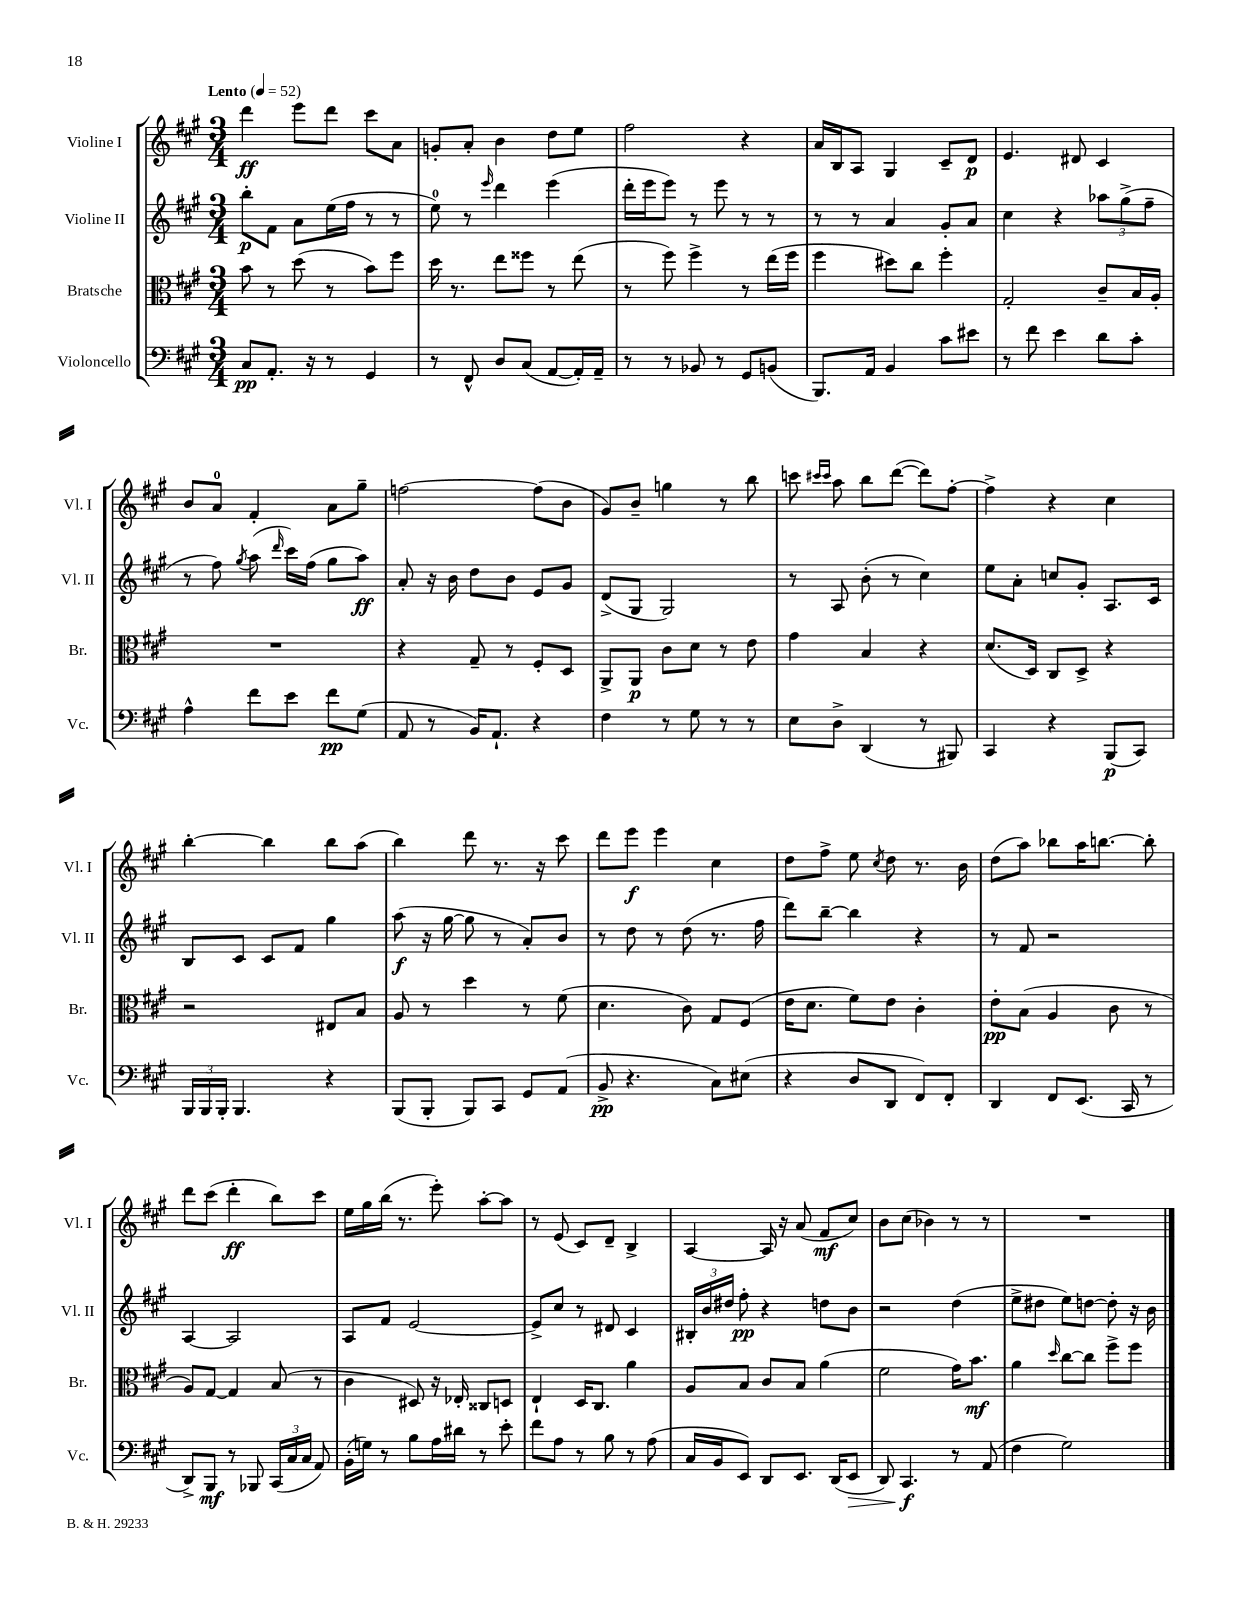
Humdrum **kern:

**kern	**kern	**kern	**kern
*staff4	*staff3	*staff2	*staff1
*clefF4	*clefC3	*clefG2	*clefG2
*k[f#c#g#]	*k[f#c#g#]	*k[f#c#g#]	*k[f#c#g#]
*M3/4	*M3/4	*M3/4	*M3/4
*MM52	*MM52	*MM52	*MM52
8C#	8b	8bb'	4ddd
8.AA'	8r	8f#	.
.	(8dd	8a	8eee
16r	.	.	.
8r	8r	(16ee	8ddd
.	.	16ff#	.
4GG#	8b)	8r	8ccc#
.	8ff#	8r	8a
=	=	=	=
8r	16dd	8ee)	8g'
.	8.r	.	.
8FF#^^	.	8r	8a'
.	.	16qqeee	.
8D	8ee	4ddd	4b
(8C#	8ff##	.	.
[8AA	8r	(4eee	8dd
16AA'])	(8ee	.	8ee
16AA~	.	.	.
=	=	=	=
8r	8r	16ddd'	2ff#
.	.	16eee	.
8r	8ff#)	8eee)	.
8BB-	4ff#^	8r	.
8r	.	8eee	.
8GG#	8r	8r	4r
(8BB	(16ee	8r	.
.	16ff#	.	.
=	=	=	=
8.BBB)	4ff#	8r	16a
.	.	.	16B
.	.	8r	8A
16AA	.	.	.
4BB	8dd#)	4a	4G#
.	8cc#	.	.
8c#	4ff#'	8g#'	8c#~
8e#	.	8a	8d
=	=	=	=
8r	2G#'	4cc#	4.e
8f#	.	.	.
4e	.	4r	.
.	.	.	8d#
8d	8c#~	12aa-	4c#
.	.	(12gg#^	.
8c#'	16B	.	.
.	.	12ff#~	.
.	16A'	.	.
=	=	=	=
4A^^	2.r	8r	8b
.	.	8ff#)	8a
.	.	8qgg#	.
8f#	.	(8aa	4f#'
.	.	16qqddd	.
8e	.	16ccc#)	.
.	.	(16ff#	.
8f#	.	8gg#	8a
(8G#	.	8aa)	8gg#~
=	=	=	=
8AA	4r	8a'	[2ff
8r	.	16r	.
.	.	16b	.
16BB)	8G#~	8dd	.
8.AA`	.	.	.
.	8r	8b	.
4r	8F#'	8e	(8ff]
.	8D	8g#	8b
=	=	=	=
4F#	8AA^	(8d^	8g#)
.	8AA	8G#	8b~
8r	8c#	2G#)	4gg
8G#	8d	.	.
8r	8r	.	8r
8r	8e	.	8bb
=	=	=	=
8E	4g#	8r	8ccc
.	.	.	16qqccc#
.	.	.	16qqccc#
8D^	.	8A	8aa
(4DD	4B	(8b'	8bb
.	.	8r	([8ddd
8r	4r	4cc#)	8ddd])
8BBB#)	.	.	[8ff#'
=	=	=	=
4CC#	(8.d	8ee	4ff#^]
.	.	8a'	.
.	16D)	.	.
4r	8C#	8cc	4r
.	8D^	8g#'	.
(8BBB	4r	8.A	4cc#
8CC#)	.	.	.
.	.	16c#	.
=	=	=	=
24BBB	2r	8B	[4bb'
24BBB	.	.	.
24BBB'	.	.	.
4.BBB	.	8c#	.
.	.	8c#	4bb]
.	.	8f#	.
4r	8E#	4gg#	8bb
.	8B	.	(8aa
=	=	=	=
(8BBB	8A	(8aa	4bb)
8BBB'	8r	16r	.
.	.	[16gg#	.
8BBB)	4dd	8gg#]	8ddd
8CC#	.	8r	8.r
8GG#	8r	8a')	.
.	.	.	16r
(8AA	(8f#	8b	8ccc#
=	=	=	=
8BB^	4.d	8r	8ddd
4.r	.	8dd	8eee
.	.	8r	4eee
.	8c#)	(8dd	.
8C#)	8G#	8.r	4cc#
(8E#	(8F#	.	.
.	.	16ff#	.
=	=	=	=
4r	16e	8ddd)	8dd
.	8.d	.	.
.	.	[8bb~	8ff#^
8D	8f#)	4bb]	8ee
.	.	.	8qcc#
8DD	8e	.	8dd
8FF#)	4c#'	4r	8.r
8FF#'	.	.	.
.	.	.	16b
=	=	=	=
4DD	8e'	8r	(8dd
.	(8B	8f#	8aa)
8FF#	4A	2r	8bb-
(8.EE	.	.	16aa
.	.	.	[8.bb
.	8c#	.	.
16CC#	.	.	.
8r	8r	.	8bb']
=	=	=	=
8DD^)	8A)	[4A	8ddd
8BBB	[8G#	.	(8ccc#
8r	4G#]	2A]	4ddd'
8BBB-	.	.	.
(24CC#	(8B	.	8bb)
24C#	.	.	.
24C#	.	.	.
8AA)	8r	.	8ccc#
=	=	=	=
(16BB'	4c#	8A	16ee
16G)	.	.	16gg#
8r	.	8f#	(16bb
.	.	.	8.r
8B	8D#)	[2e	.
16A	16r	.	8eee')
16d#	16E-'	.	.
8r	8C##	.	[8aa'
8e'	8D	.	8aa]
=	=	=	=
8f#	4E`	8e^]	8r
8A	.	8cc#	(8e
8r	16D	8r	8c#)
.	8.C#	.	.
8B	.	8d#	8d~
8r	4a	4c#	4B^
(8A	.	.	.
=	=	=	=
16C#	8A	24B#'	[4A
.	.	24b	.
16BB	.	.	.
.	.	24dd#	.
8EE)	8B	8ff#'	.
8DD	8c#	4r	16A]
.	.	.	16r
8.EE	8B	.	(8a
.	(4a	8dd	8f#
(16DD	.	.	.
8EE	.	8b	8cc#)
=	=	=	=
8DD)	2f#	2r	8b
4.CC#	.	.	(8cc#
.	.	.	4b-)
8r	16g#)	(4dd	8r
.	8.b	.	.
(8AA	.	.	8r
=	=	=	=
4F#	4a	8ee^	2.r
.	.	8dd#	.
.	16qqdd	.	.
2G#)	[8cc#	8ee)	.
.	8cc#]	[8dd	.
.	8ff#^	8dd']	.
.	8ff#	16r	.
.	.	16b	.
==	==	==	==
*-	*-	*-	*-
